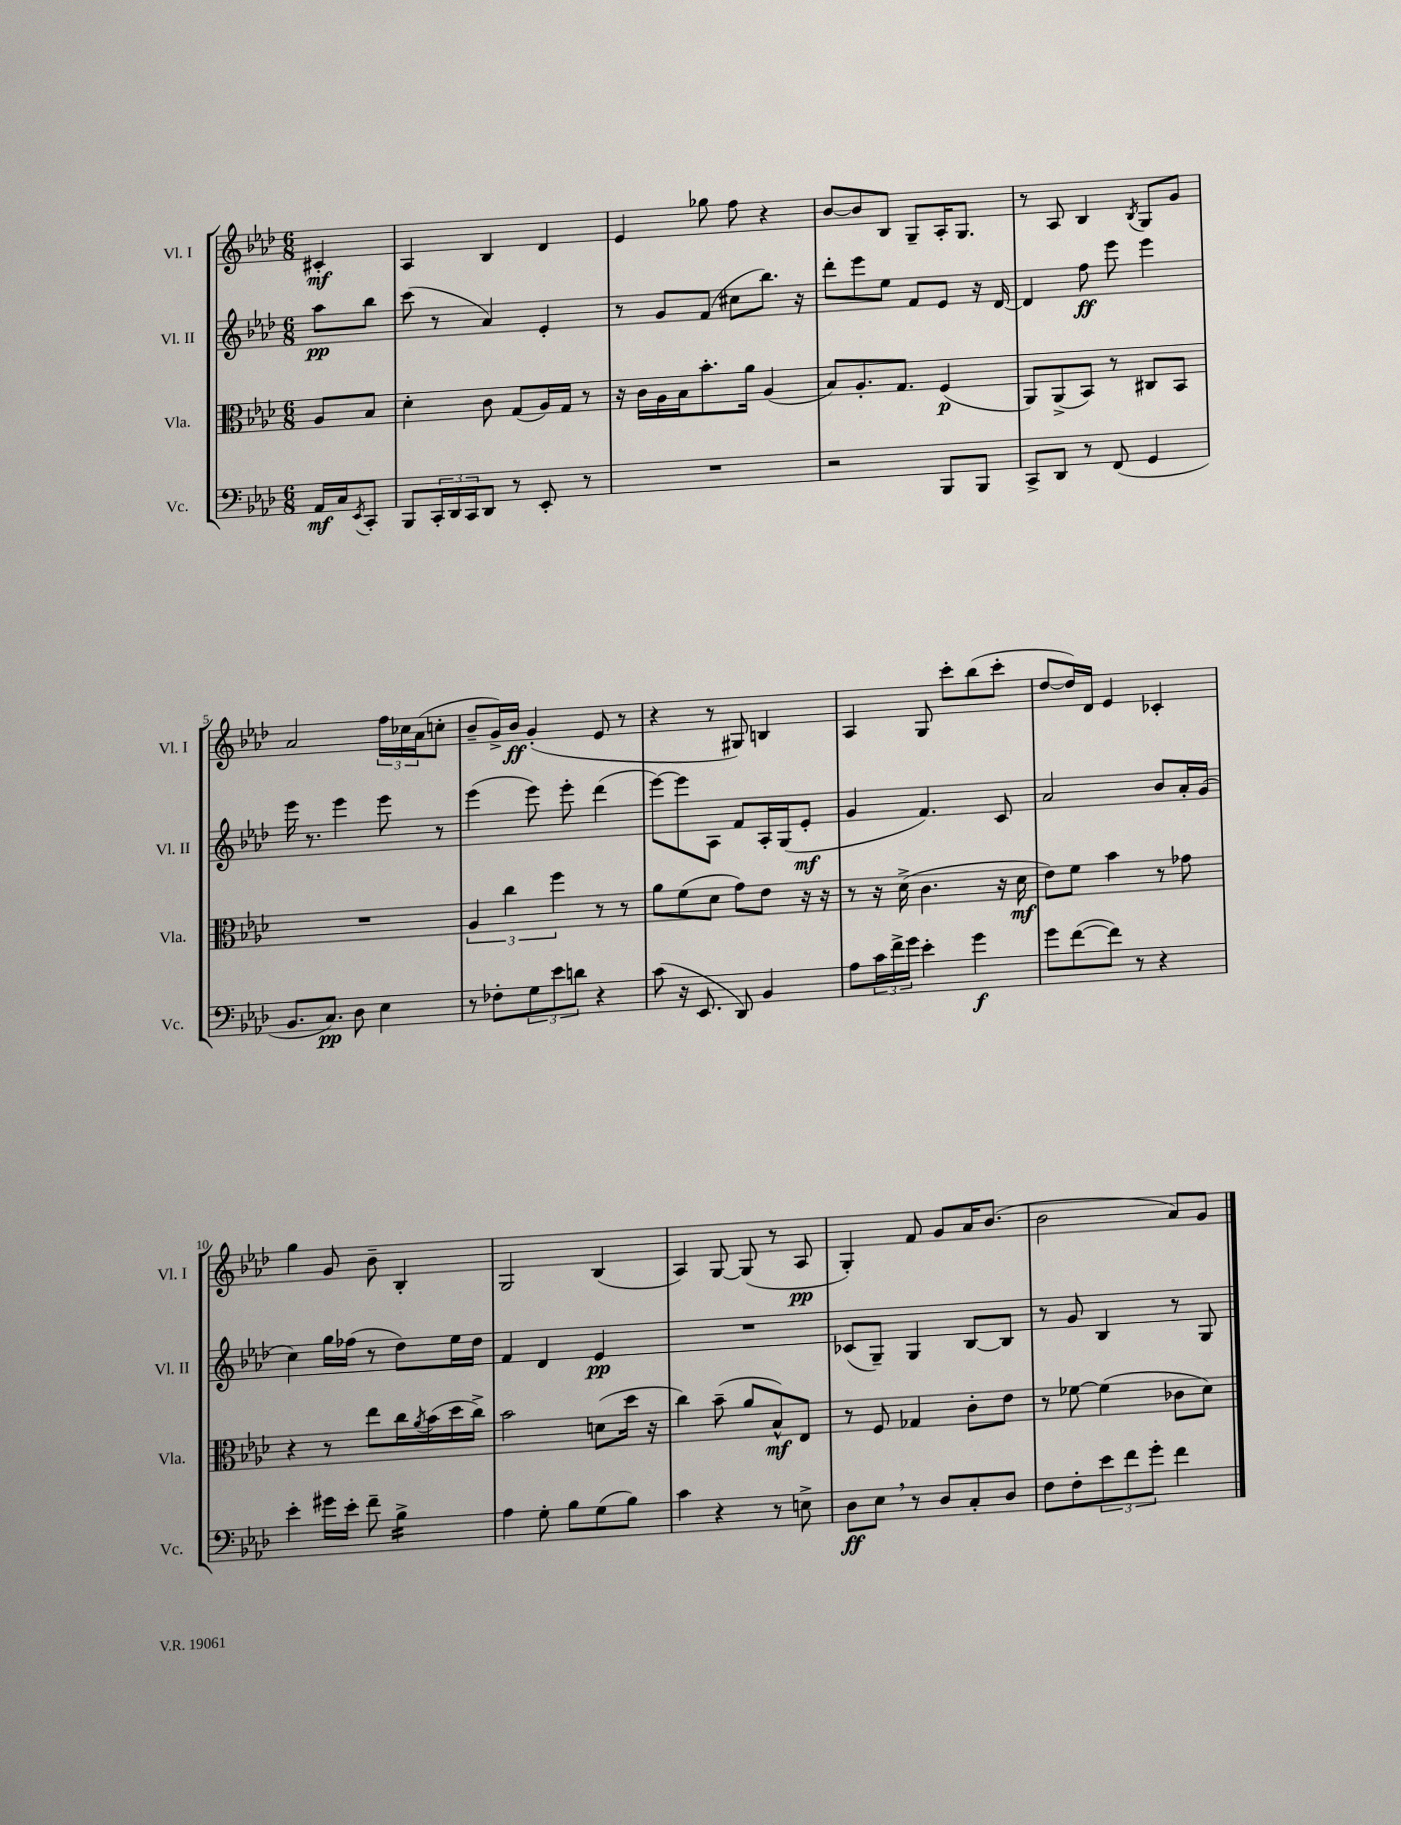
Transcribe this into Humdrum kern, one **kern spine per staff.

**kern	**kern	**kern	**kern
*staff4	*staff3	*staff2	*staff1
*clefF4	*clefC3	*clefG2	*clefG2
*k[b-e-a-d-]	*k[b-e-a-d-]	*k[b-e-a-d-]	*k[b-e-a-d-]
*M6/8	*M6/8	*M6/8	*M6/8
16AA-	8A-	8aa-	4c#'
16C	.	.	.
8qEE-	.	.	.
8CC'	8B-	8bb-	.
=	=	=	=
8BBB-	4d-'	(8ccc	4A-
24CC'	.	8r	.
24DD-	.	.	.
24CC	.	.	.
8DD-	8c	4a-)	4B-
8r	(8G	.	.
8EE-'	16A-)	4e-'	4d-
.	16G	.	.
8r	8r	.	.
=	=	=	=
2.r	16r	8r	4e-
.	16c	.	.
.	16A-	8g	.
.	16B-	.	.
.	8.b-'	(8f	8gg-
.	.	8cc#	8ff
.	16a-	.	.
.	(4A-	8.bb-)	4r
.	.	16r	.
=	=	=	=
2r	8B-)	8ddd-'	[8b-
.	8.A-'	8eee-	8b-]
.	.	8ee-	8B-
.	8.G	.	.
.	.	8f	8G~
8BBB-	(4F	8e-	16A-'
.	.	.	8.G
8BBB-	.	16r	.
.	.	[16d-	.
=	=	=	=
8CC^	8AA-)	4d-]	8r
8DD-	(8AA-^	.	8A-
8r	8BB-)	8ff	4B-
(8FF	8r	8eee-	.
.	.	.	8qB-
4GG	8C#	4eee-	8G
.	8BB-	.	8g
=	=	=	=
8.BB-	2.r	16eee-	2a-
.	.	8.r	.
8.C)	.	.	.
.	.	4eee-	.
8D-	.	.	.
4E-	.	8eee-	24ff
.	.	.	24cc-
.	.	.	(24a-
.	.	8r	8cc'
=	=	=	=
8r	6A-	(4eee-	8b-~
8F-'	.	.	16g^)
.	6cc	.	.
.	.	.	16b-
12G	.	8eee-)	(4g'
12e-	6ff	.	.
.	.	8eee-'	.
12d	.	.	.
4r	8r	(4ddd-	8e-
.	8r	.	8r
=	=	=	=
(8c	8a-	[8eee-)	4r
16r	(8f	8eee-]	.
8.EE-	.	.	.
.	8d-	8A-	8r
8DD-)	8g)	8f	8G#)
4BB-	8e-	16A-'	4B
.	.	(16G	.
.	16r	8e-'	.
.	16r	.	.
=	=	=	=
8A-	8r	4g	4A-
24c	16r	.	.
24f^	.	.	.
.	(16d-^	.	.
24g	.	.	.
4e-'	4.c	4.f)	8G
.	.	.	8ccc'
4g	.	.	(8bb-
.	16r	8c	8ccc'
.	16d-	.	.
=	=	=	=
8g	8e-)	2a-	[8dd-
([8f	8f	.	16dd-])
.	.	.	16d-
8f])	4b-	.	4e-
8r	.	.	.
4r	8r	8b-	4c-'
.	8g-	16a-'	.
.	.	(16g	.
=	=	=	=
4e-'	4r	4cc)	4gg
16g#	8r	16gg	8g
16e-'	.	(16ff-	.
8f~	8ee-	8r	8b-~
4B-^	16cc	8dd-)	4B-'
.	8qa-	.	.
.	(16b-	.	.
.	16dd-	16ee-	.
.	16cc^)	16dd-	.
=	=	=	=
4A-	2b-	4f	2G
8G'	.	4d-	.
8B-	.	.	.
(8G	(8d	4e-	(4B-
8B-)	16dd-	.	.
.	16r	.	.
=	=	=	=
4c	4cc)	2.r	4A-)
4r	(8b-~	.	[8G
.	8a-	.	(8G]
8r	8B-^^)	.	8r
8E^	8E-	.	8A-
=	=	=	=
8D-	8r	(8c-	4G')
8E-	8F	8G~)	.
8r	4G-	4G	8f
8D-	.	.	8g
8C'	8c'	[8B-	16a-
.	.	.	(8.b-
8D-	8e-	8B-]	.
=	=	=	=
8F	8r	8r	2b-
8F'	[8f-	8g	.
12e-	(4f-]	4B-	.
12f	.	.	.
12g'	.	.	.
4f	8c-	8r	8a-)
.	8d-)	8G	8g
==	==	==	==
*-	*-	*-	*-
